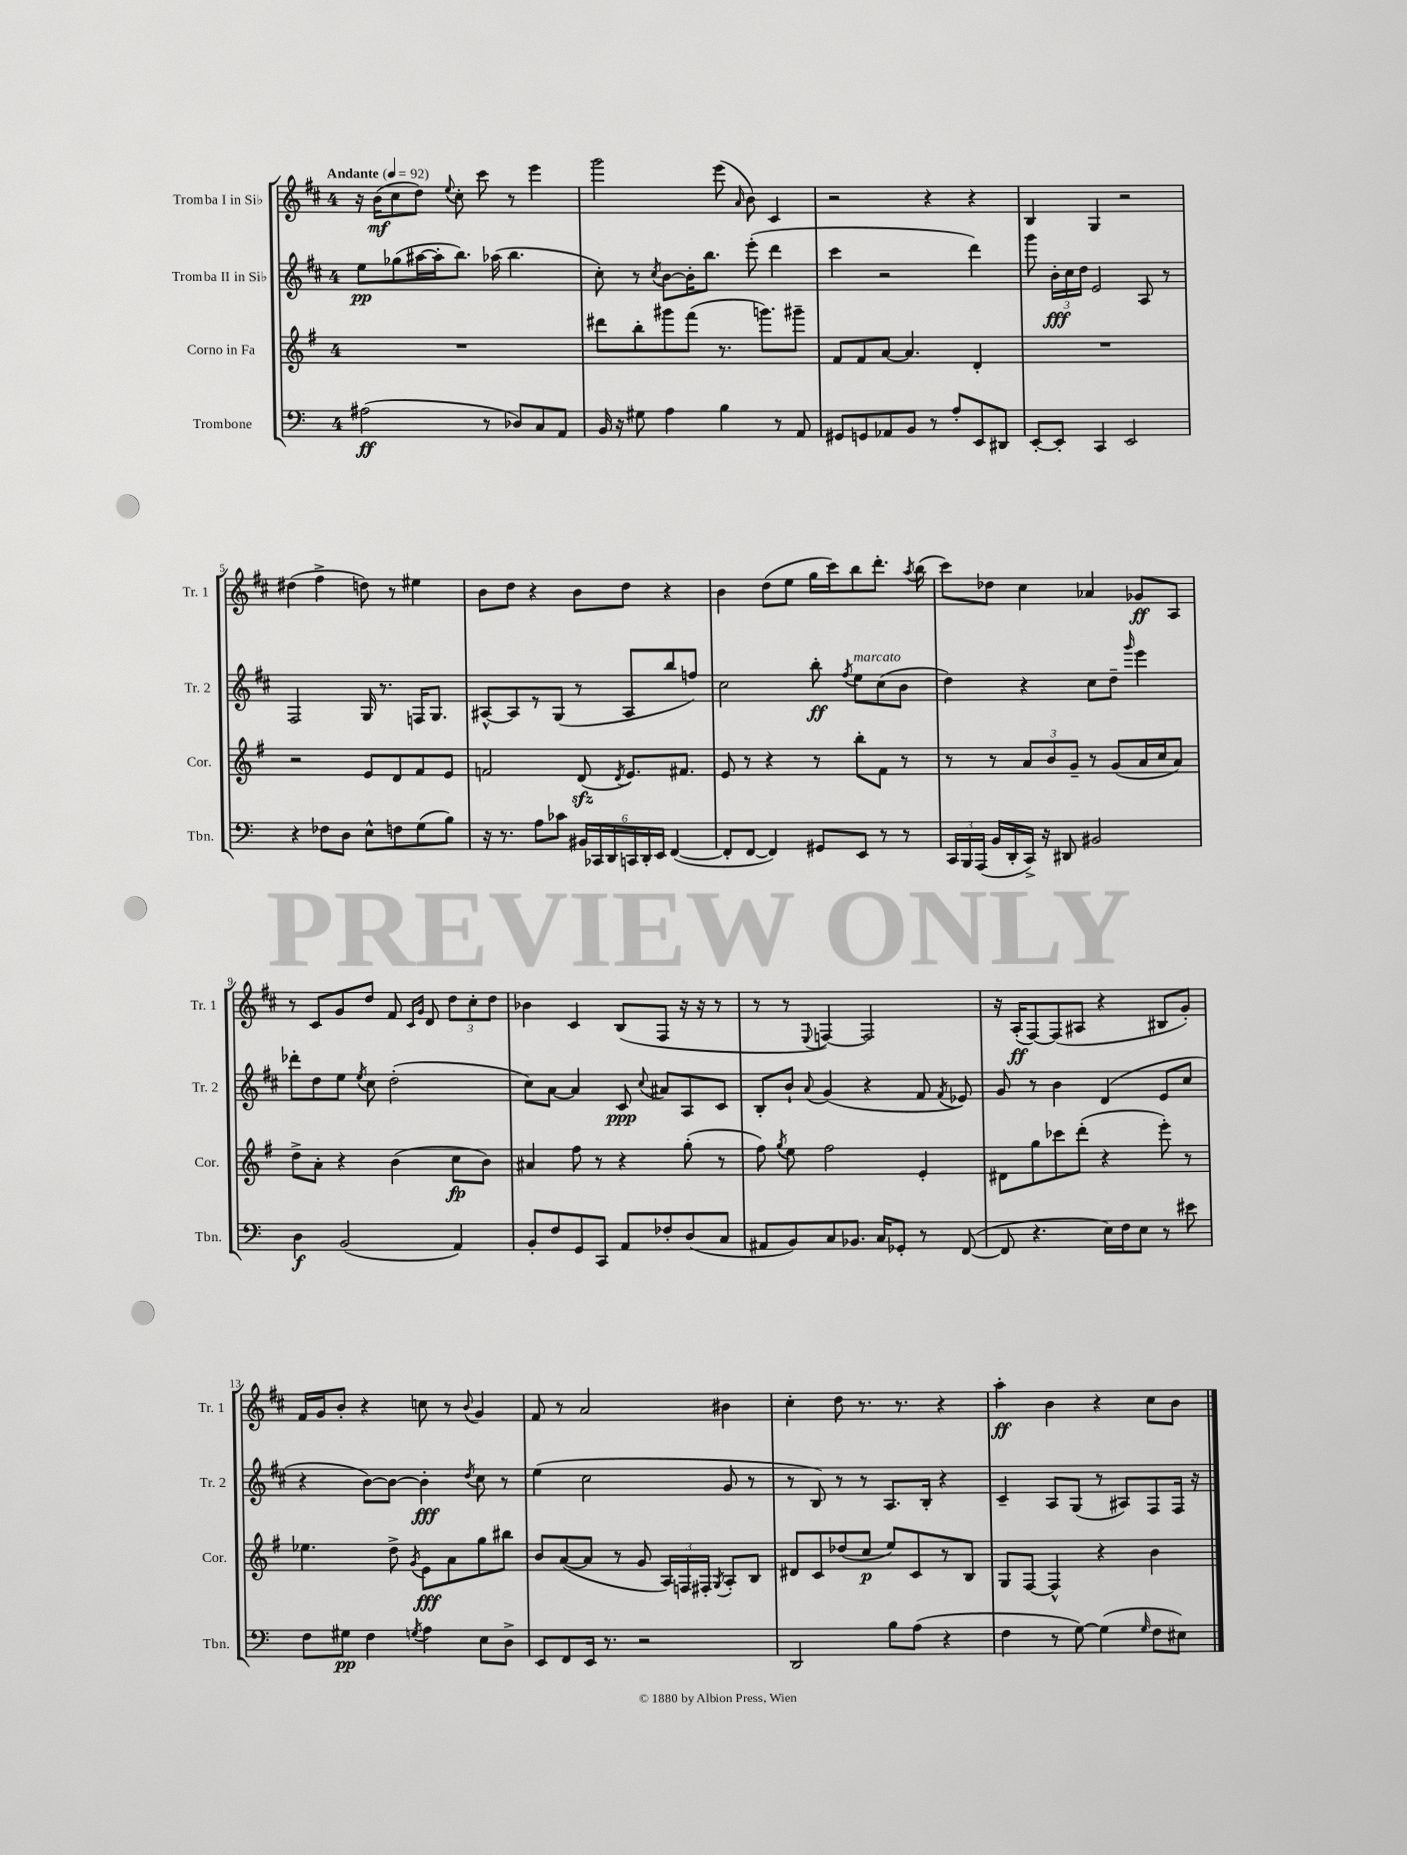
<<
\new StaffGroup <<
\new Staff = "s0" \with { instrumentName = "Tromba I in Sib" shortInstrumentName = "Tr. 1" } {
    \clef treble \key d \major \once \override Staff.TimeSignature.style = #'single-digit \time 4/4 \tempo "Andante" 4 = 92
    \autoBeamOff r16 b'16[\mf( cis''8 d''8]) \appoggiatura { e''8 } cis''8-. cis'''8 r8 e'''4 |
    g'''2 e'''8( \grace { a'16 } b'8) cis'4 |
    r2 r4 r4 |
    b4 g4 r2 |
    dis''4( fis''4-> d''8) r8 eis''4 |
    b'8[ d''8] r4 b'8[ d''8] r4 |
    b'4 d''8[( e''8] g''16[ cis'''16) b''8 d'''8.]-. \acciaccatura { a''8 } b''16( |
    cis'''8[) des''8] cis''4 aes'4 ges'8[\ff a8] |
    r8 cis'8[ g'8 d''8] fis'8 \grace { cis'16[ g'16] } d'8 \tuplet 3/2 { d''8[ cis''8-. d''8] } |
    bes'4 cis'4 b8[( fis8] r16 r16 r8 |
    r8 r8 \appoggiatura { e8 } f4~) f2 |
    r16 a16[-.\ff( fis8~) fis8( ais8] r4 bis8[ g'8]-.) |
    fis'16[ g'16 b'8]-. r4 c''8 r8 \appoggiatura { b'8 } g'4 |
    fis'8 r8 a'2 bis'4 |
    cis''4-. d''8 r8. r8. r4 |
    a''4-.\ff b'4 r4 cis''8[ b'8] \bar "|." |
}
\new Staff = "s1" \with { instrumentName = "Tromba II in Sib" shortInstrumentName = "Tr. 2" } {
    \clef treble \key d \major \once \override Staff.TimeSignature.style = #'single-digit \time 4/4
    \autoBeamOff e''8[\pp ges''8( ais''16~ ais''16-. b''8.]) aes''16( b''4. |
    cis''8-.) r8 \acciaccatura { cis''8 } b'8[~ b'16-. b''8.] e'''8-.( d'''4 |
    cis'''4 r2 d'''4) |
    g'''8 \tuplet 3/2 { b'16[-.\fff cis''16 d''16] } e'2 a8 r8 |
    fis2 g16 r8. f16[ g8.] |
    ais8[~-^ ais8 r8 g8]( r8 ais8[ b''8 f''8]) |
    cis''2 b''8-.\ff \acciaccatura { fis''8 } e''8[^\markup { \italic "marcato" } cis''8( b'8] |
    d''4) r4 cis''8[ d''8]-- \grace { g'''16 } e'''4 |
    des'''8[-. d''8 e''8] \acciaccatura { e''8 } cis''8 d''2-.( |
    cis''8[) a'8]~ a'4 cis'8\ppp \appoggiatura { cis''8 } ais'8[ a8 cis'8] |
    b8[-. b'8]-! \appoggiatura { a'8 } g'4( r4 fis'8 \acciaccatura { fis'8 } ees'8) |
    g'8 r8 b'4 d'4( e'8[ cis''8] |
    r4 b'8[~) b'8]~ b'4-.\fff \acciaccatura { d''8 } cis''8 r8 |
    e''4( cis''2 g'8 r8 |
    r8 b8) r8 r8 a8.[ b16]-. r4 |
    cis'4-- a8[ g8]( r8 ais8[) fis8 fis16] r16 \bar "|." |
}
\new Staff = "s2" \with { instrumentName = "Corno in Fa" shortInstrumentName = "Cor." } {
    \clef treble \key g \major \once \override Staff.TimeSignature.style = #'single-digit \time 4/4
    \autoBeamOff R1 |
    dis'''8[ b''8-. gis'''8 fis'''8]( r8. g'''8.[) gis'''8]-- |
    fis'8[ fis'8 a'8]~ a'4. d'4-. |
    R1 |
    r2 e'8[ d'8 fis'8 e'8] |
    f'2 d'8\sfz( \acciaccatura { d'8 } e'8.[) fis'8.] |
    e'8 r8 r4 r8 b''8[-. fis'8] r8 |
    r8 r8 \tuplet 3/2 { a'8[ b'8 g'8]-- } r8 g'8[( a'16 c''16 a'8]) |
    d''8[-> a'8]-. r4 b'4( c''8[\fp b'8]) |
    ais'4 fis''8 r8 r4 g''8-.( r8 |
    fis''8) \acciaccatura { g''8 } e''8 fis''2 e'4-. |
    dis'8[ g''8 ces'''8 d'''8]-.( r4 e'''8-.) r8 |
    ees''4. d''8-> \acciaccatura { g'8 } e'8[\fff a'8 g''8 bis''8] |
    b'8[ a'8~( a'8] r8 g'8 \tuplet 3/2 { a16[) f16 fis16]-. } \acciaccatura { g8 } a8[-. b8] |
    dis'8[ c'8 des''8( c''8]\p e''8[) c'8 r8 b8] |
    g8[ fis8]~ fis4-^ r4 b'4 \bar "|." |
}
\new Staff = "s3" \with { instrumentName = "Trombone" shortInstrumentName = "Tbn." } {
    \clef bass \key c \major \once \override Staff.TimeSignature.style = #'single-digit \time 4/4
    \autoBeamOff ais2\ff( r8 des8[) c8 a,8] |
    b,16 r16 gis8 a4 b4 r8 a,8 |
    gis,8[ g,8 aes,8 b,8] r8 a8[-. e,8 dis,8] |
    e,8[~-. e,8]-. c,4 e,2 |
    r4 fes8[ d8] e8[-^ f8 g8( b8]) |
    r16 r8. a8[ ces'8] \tuplet 6/4 { bis,16[ ces,16 d,16 c,16 d,16-. e,16] } f,4~( |
    f,8[-. f,8]~ f,4) gis,8[ e,8] r8 r8 |
    \tuplet 3/2 { c,16[ b,,16 a,,16]( } b,16[ d,16-. c,16]->) r16 dis,8 bis,2 |
    d4\f b,2( a,4) |
    b,8[-. f8 g,8 c,8] a,8[ fes8-. d8( c8] |
    ais,8[ b,8) c8 bes,8.] c16[ ges,8]-. r8 f,8~( |
    f,8 r4. e16[) f16 e8] r8 eis'8 |
    f8[ gis8]\pp f4 \acciaccatura { g8 } a4 e8[ d8]-> |
    e,8[ f,8 e,16] r8. r2 |
    d,2 b8[ a8]( r4 |
    f4 r8 g8~) g4( \grace { g16 } f8[ eis8]) \bar "|." |
}
>>
>>
